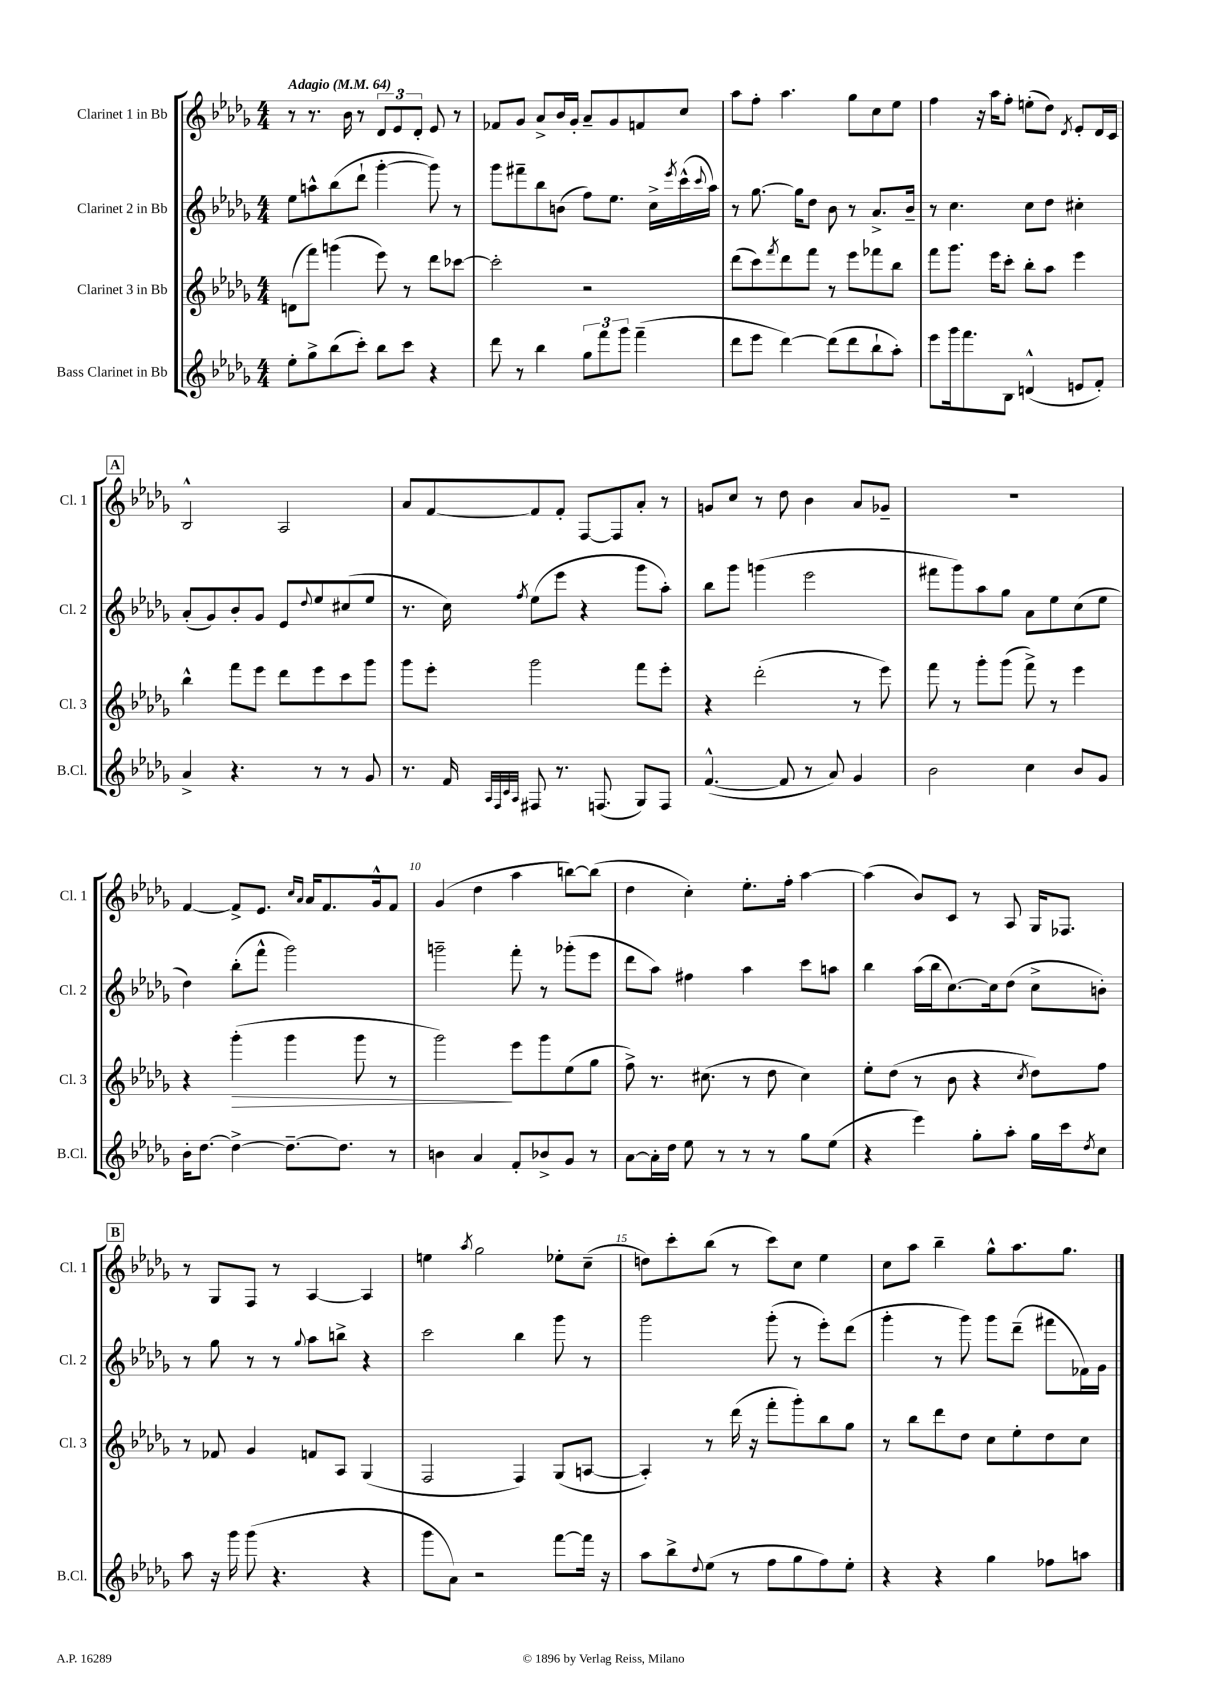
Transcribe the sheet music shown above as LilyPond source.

<<
\new StaffGroup <<
\new Staff = "s0" \with { instrumentName = "Clarinet 1 in Bb" shortInstrumentName = "Cl. 1" } {
    \clef treble \key des \major \numericTimeSignature \time 4/4 \tempo "Adagio" 4 = 64
    r8 r8. bes'16 r8 \tuplet 3/2 { des'8 ees'8 des'8-. } ees'8 r8 |
    fes'8 ges'8 aes'8-> bes'16 ges'16-. aes'8-- ges'8 f'8 c''8 |
    aes''8 f''8-. aes''4. ges''8 c''8 ees''8 |
    f''4 r16 aes''16 f''8-. e''8-.( des''8) \acciaccatura { des'8 } ees'8-. des'16 c'16 |
    \mark \markup { \box "A" } bes2-^ aes2 |
    aes'8 f'8~ f'8 f'8-. f8~ f8 aes'8-. r8 |
    g'8 c''8 r8 des''8 bes'4 aes'8 ges'8-- |
    R1 |
    f'4~ f'8-> ees'8. \grace { c''16 aes'16 } aes'16 f'8. ges'16-^ f'8 |
    ges'4( des''4 aes''4 b''8~) b''8( |
    des''4 c''4-.) ees''8.-. f''16-. aes''4~ |
    aes''4( bes'8) c'8 r8 aes8 ges16 fes8. |
    \mark \markup { \box "B" } r8 ges8 f8 r8 aes4~ aes4 |
    e''4 \acciaccatura { aes''8 } ges''2 ees''8-. c''8--( |
    d''8) c'''8-. bes''8( r8 c'''8) c''8 ees''4 |
    c''8 aes''8 bes''4-- ges''8-^ aes''8. ges''8. \bar "|." |
}
\new Staff = "s1" \with { instrumentName = "Clarinet 2 in Bb" shortInstrumentName = "Cl. 2" } {
    \clef treble \key des \major \numericTimeSignature \time 4/4
    ees''8 a''8-^ bes''8( des'''8-! ges'''4~-. ges'''8) r8 |
    ges'''8 fis'''8-- bes''8 b'8( f''8) ees''8. c''16-> \acciaccatura { ees'''8 } c'''16-^( \appoggiatura { c'''8 } aes''16) |
    r8 ges''8.~ ges''16 des''8 bes'8 r8 aes'8.-> bes'16-- |
    r8 c''4. c''8 des''8 cis''4-. |
    \mark \markup { \box "A" } aes'8-.( ges'8) bes'8-. ges'8 ees'8 \appoggiatura { des''8 } ees''8 cis''8( ees''8 |
    r8. c''16) \acciaccatura { f''8 } ees''8( ees'''8 r4 ges'''8 aes''8-.) |
    bes''8 ges'''8 g'''4( ees'''2 |
    fis'''8 ges'''8) aes''8 ges''8 aes'8 ees''8 c''8( ees''8 |
    des''4) bes''8-.( f'''8-^ ges'''2) |
    g'''2-- f'''8-. r8 ges'''8-.( ees'''8 |
    des'''8 aes''8) fis''4 aes''4 c'''8 a''8 |
    bes''4 aes''16( bes''16 c''8.~) c''16 des''8( c''8-> b'8-.) |
    \mark \markup { \box "B" } r8 ges''8 r8 r8 \appoggiatura { ges''8 } aes''8 b''8-> r4 |
    c'''2 bes''4 ges'''8 r8 |
    ges'''2 ges'''8-.( r8 ees'''8-.) des'''8( |
    ges'''4-. r8 ges'''8) ges'''8 des'''8--( fis'''8 fes'16) ges'16 \bar "|." |
}
\new Staff = "s2" \with { instrumentName = "Clarinet 3 in Bb" shortInstrumentName = "Cl. 3" } {
    \clef treble \key des \major \numericTimeSignature \time 4/4
    d'8( f'''8) g'''4( ees'''8) r8 des'''8 ces'''8~ |
    ces'''2-. r2 |
    des'''8( c'''8) \acciaccatura { f'''8 } des'''8 f'''8 r8 ees'''8 fes'''8 bes''8 |
    f'''8 ges'''8. ees'''16 c'''8-. bes''8-. aes''8 ees'''4 |
    \mark \markup { \box "A" } bes''4-^ f'''8 ees'''8 des'''8 ees'''8 c'''8 ges'''8 |
    ges'''8 ees'''8-. ges'''2 f'''8 ees'''8-. |
    r4 des'''2-.( r8 ees'''8) |
    f'''8 r8 ges'''8-. ges'''8( f'''8->) r8 ees'''4 |
    r4 ges'''4-.\>( ges'''4 ges'''8 r8 |
    ges'''2\!) ees'''8 ges'''8 ees''8( ges''8 |
    f''8->) r8. cis''8.( r8 des''8 cis''4) |
    ees''8-. des''8( r8 bes'8 r4 \acciaccatura { c''8 } des''8) f''8 |
    \mark \markup { \box "B" } r8 fes'8 ges'4 f'8 aes8 ges4( |
    f2 f4) ges8( a8~ |
    a4-.) r8 des'''16( r16 f'''8-. ges'''8-.) bes''8 ges''8 |
    r8 bes''8 des'''8 des''8 c''8 ees''8-. des''8 c''8 \bar "|." |
}
\new Staff = "s3" \with { instrumentName = "Bass Clarinet in Bb" shortInstrumentName = "B.Cl." } {
    \clef treble \key des \major \numericTimeSignature \time 4/4
    ees''8-. ges''8-> bes''8( c'''8-.) bes''8 c'''8 r4 |
    des'''8 r8 bes''4 \tuplet 3/2 { ges''8 f'''8 ges'''8 } f'''4--( |
    des'''8 ees'''8 des'''4~) des'''8( des'''8 bes''8-! aes''8-.) |
    ees'''8 ges'''16 f'''8. bes8 d'4-^( e'8 f'8-.) |
    \mark \markup { \box "A" } aes'4-> r4. r8 r8 ges'8 |
    r8. f'16 \grace { aes32 f32 c'32 aes32 } fis8 r8. f8.( ges8) f8 |
    f'4.~-^( f'8 r8 aes'8) ges'4 |
    bes'2 c''4 bes'8 ges'8 |
    bes'16-. des''8.~ des''4~-> des''8.~-- des''8. r8 |
    b'4 aes'4 f'8-. bes'8-> ges'8 r8 |
    aes'8~ aes'16-. des''16 ees''8 r8 r8 r8 ges''8 ees''8( |
    r4 ees'''4) ges''8-. aes''8-. ges''16 c'''16 \acciaccatura { des''8 } c''8 |
    \mark \markup { \box "B" } aes''8 r16 ges'''16 ges'''8( r4. r4 |
    ges'''8 aes'8) r2 f'''8~ f'''16 r16 |
    aes''8 bes''8-> \appoggiatura { des''8 } ees''8( r8 f''8 ges''8 f''8) ees''8-. |
    r4 r4 ges''4 fes''8 a''8 \bar "|." |
}
>>
>>
\layout { \context { \Score \override BarNumber.break-visibility = ##(#f #t #t) barNumberVisibility = #(every-nth-bar-number-visible 5) } }
